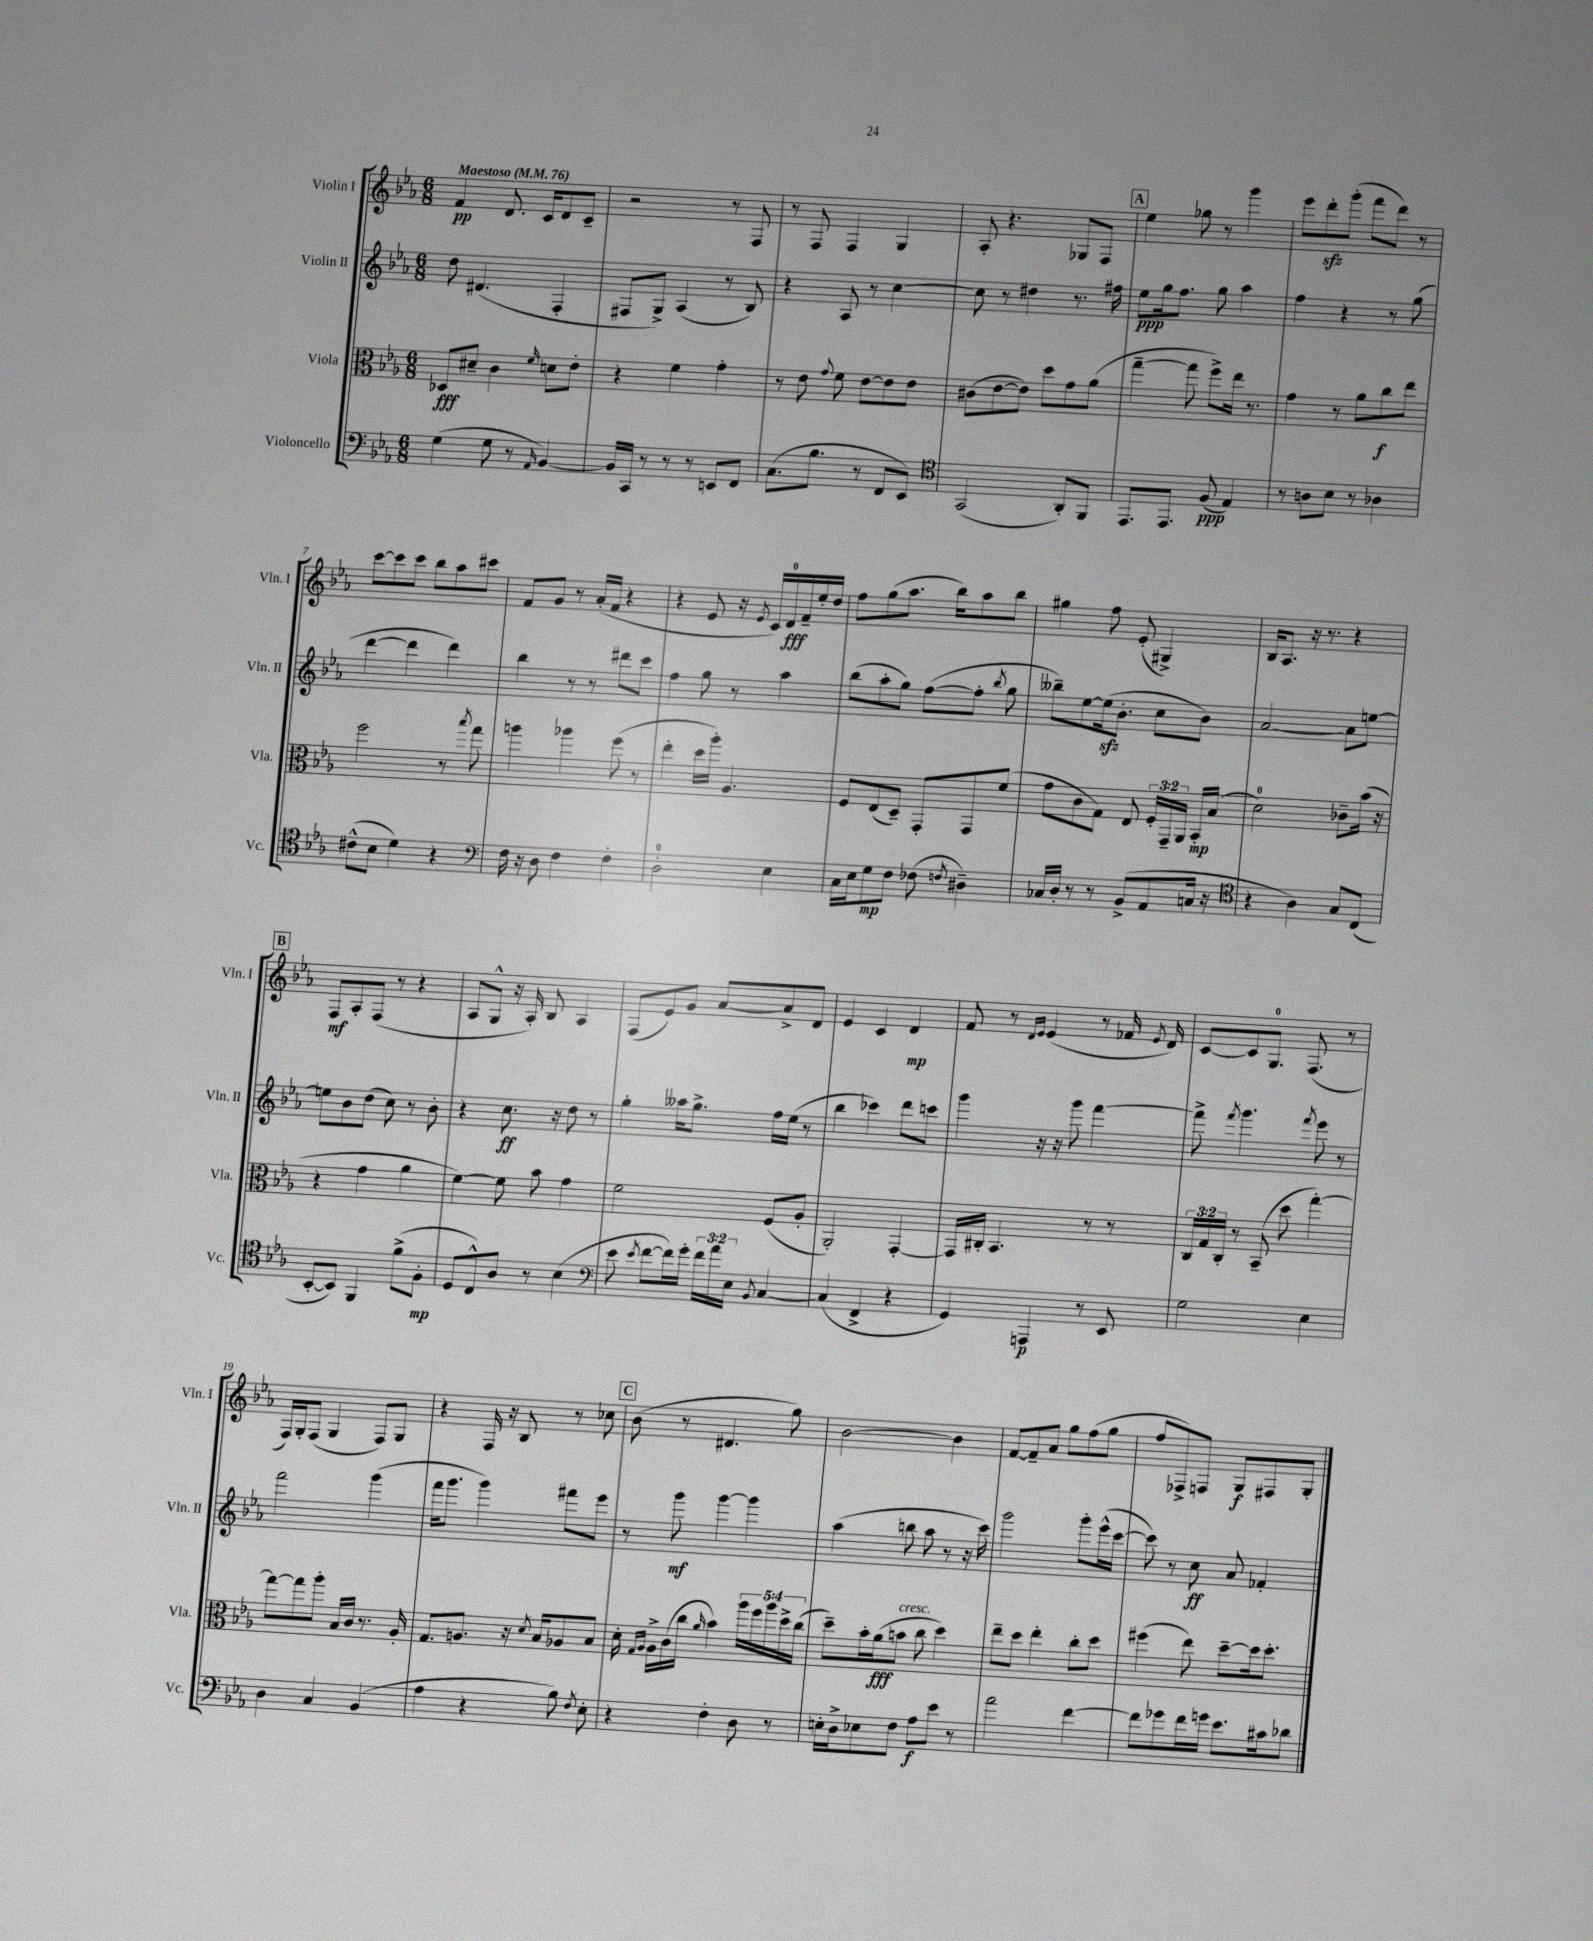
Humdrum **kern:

**kern	**dynam	**kern	**dynam	**kern	**dynam	**kern	**dynam
*part4	*part4	*part3	*part3	*part2	*part2	*part1	*part1
*staff4	*staff4	*staff3	*staff3	*staff2	*staff2	*staff1	*staff1
*I"Violoncello	*	*I"Viola	*	*I"Violin II	*	*I"Violin I	*
*I'Vc.	*	*I'Vla.	*	*I'Vln. II	*	*I'Vln. I	*
*clefF4	*	*clefC3	*	*clefG2	*	*clefG2	*
*k[b-e-a-]	*	*k[b-e-a-]	*	*k[b-e-a-]	*	*k[b-e-a-]	*
*M6/8	*	*M6/8	*	*M6/8	*	*M6/8	*
*MM76	*	*MM76	*	*MM76	*	*MM76	*
=1	=1	=1	=1	=1	=1	=1	=1
!	!	!	!	!	!	!LO:TX:a:B:t=Maestoso	!
(4G\	.	8D-X/L	fff	8dd\	.	4f/	pp
.	.	8d#X~/J	.	(4.d#X/	.	.	.
8G\	.	4c\	.	.	.	8.d/	.
8r	.	.	.	.	.	.	.
.	.	.	.	.	.	16c/KL	.
16qqAA-/	.	16qqf/	.	.	.	.	.
[4BB-/)	.	8dn\L	.	4F'/	.	8d/	.
.	.	8e-'\J	.	.	.	8c~/J	.
=2	=2	=2	=2	=2	=2	=2	=2
16BB-/LL]	.	4r	.	8F#X/L	.	2r	.
16CC/JJ	.	.	.	.	.	.	.
8r	.	.	.	8G^/J)	.	.	.
8r	.	4f\	.	(4A-/	.	.	.
8r	.	.	.	.	.	.	.
8EEn/L	.	4g'\	.	8r	.	8r	.
8FF/J	.	.	.	8B-/)	.	8F/	.
=3	=3	=3	=3	=3	=3	=3	=3
(8.C\L	.	8r	.	4r	.	8r	.
.	.	8e-\	.	.	.	8F/	.
8.B-\J	.	.	.	.	.	.	.
.	.	8qqg/	.	.	.	.	.
.	.	8f\	.	8A-/	.	4F/	.
8r	.	[8e-\L	.	8r	.	.	.
8FF/L	.	8e-\]	.	[4cc\	.	4G/	.
8EE-/J)	.	8e-\J	.	.	.	.	.
=4	=4	=4	=4	=4	=4	=4	=4
*clefC4	*	*	*	*	*	*	*
(2GG/	.	(8c#X\L	.	8cc\]	.	8A-'/	.
.	.	[8e-\	.	8r	.	4.r	.
.	.	8e-\J])	.	4dd#X\	.	.	.
.	.	8dd\L	.	.	.	.	.
8AA-'/L)	.	8g\	.	8.r	.	8G-X/L	.
8FF/J	.	(8a-\J	.	.	.	8F/J	.
.	.	.	.	16ff#X\	.	.	.
!!LO:REH:place=s1:t=A
=5	=5	=5	=5	=5	=5	=5	=5
8.EE-/L	.	[4gg~\	.	8ee-\L	ppp	4ee-\	.
.	.	.	.	16gg\k	.	.	.
8.EE-/J	.	.	.	8.ff\J	.	.	.
.	.	8gg\]	.	.	.	8gg-X\	.
(8F/	ppp	8ff^\L)	.	8gg\	.	8r	.
4E-/)	.	16ee-\Jk	.	4aa-\	.	4ggg\	.
.	.	8.r	.	.	.	.	.
=6	=6	=6	=6	=6	=6	=6	=6
8r	.	4g\	.	4ff\	.	8eee-\L	.
8An\L	.	.	.	.	.	8dddzz'\	.
8B-\J	.	8r	.	4r	.	(8ggg'\J	.
8r	.	8a-\L	.	.	.	8fff\L	.
4A-X\	.	8cc\	f	8r	.	8ddd\J)	.
.	.	8ee-\J	.	(8gg\	.	8r	.
!!LO:LB:g=z
=7	=7	=7	=7	=7	=7	=7	=7
(8c#X^^\L	.	2ff\	.	[4ddd\	.	[8ccc\L	.
8B-\J	.	.	.	.	.	8ccc\]	.
4d\)	.	.	.	4ddd\]	.	8ccc\J	.
.	.	.	.	.	.	8bb-\L	.
4r	.	8r	.	4ddd\)	.	8aa-\	.
.	.	8qbb-/	.	.	.	.	.
.	.	8gg\	.	.	.	8ccc#X\J	.
=8	=8	=8	=8	=8	=8	=8	=8
*clefF4	*	*	*	*	*	*	*
16F\	.	4aan\	.	4bb-\	.	8f/L	.
16r	.	.	.	.	.	.	.
8D\	.	.	.	.	.	8g/J	.
4F\	.	4aa-X\	.	8r	.	8r	.
.	.	.	.	8r	.	(16a-'/LL	.
.	.	.	.	.	.	16f/JJ	.
4F'\	.	(8ff\	.	8ddd#X\L	.	4r	.
.	.	8r	.	8ccc\J	.	.	.
=9	=9	=9	=9	=9	=9	=9	=9
2D'\	.	4ee-'\	.	4ff\	.	4r	.
.	.	16dd\LL	.	8gg\	.	8e-/	.
.	.	16aa-'\JJ)	.	.	.	.	.
.	.	4.A-/	.	8r	.	16r	.
.	.	.	.	.	.	8qe-/	.
.	.	.	.	.	.	16c/LL)	.
4E-\	.	.	.	4aa-\	.	16d/	fff
.	.	.	.	.	.	16f~/	.
.	.	.	.	.	.	16ee-'/	.
.	.	.	.	.	.	16dd/JJ	.
=10	=10	=10	=10	=10	=10	=10	=10
16C\LL	.	8F/L	.	(8bb-\L	.	8ff\L	.
16E-\J	.	.	.	.	.	.	.
8G\	mp	(8E-/	.	8aa-'\	.	(8gg\	.
8F\J	.	8D~/J)	.	8gg\J)	.	8.aa-\J	.
(8F-X\	.	8GG'/L	.	([8ff\L	.	.	.
.	.	.	.	.	.	16bb-\KL)	.
8qFn/	.	.	.	.	.	.	.
4D#X~\)	.	8GG/	.	8ff'\J]	.	8aa-\	.
.	.	.	.	8qbb-/	.	.	.
.	.	(8f/J	.	8gg\	.	8bb-\J	.
=11	=11	=11	=11	=11	=11	=11	=11
16C-X/LL	.	8g\L	.	8bb--X~\L)	.	4gg#X\	.
16D'/JJ	.	.	.	.	.	.	.
8r	.	8c\	.	[8ee-\	.	.	.
8r	.	8G\J)	.	(16ee-zz\k]	.	8ff\	.
.	.	.	.	8.b-'\J	.	.	.
(8BB-^/L	.	8E-/	.	.	.	(8e-'/	.
8AA-/	.	24F'/LL	.	8cc\L	.	4G#X^/)	.
.	.	24GG~/	.	.	.	.	.
.	.	24AA-/JJ	.	.	.	.	.
16Cn/Jk	.	16BB-'/LL	mp	8b-\J)	.	.	.
16r	.	(16B-/JJ	.	.	.	.	.
=12	=12	=12	=12	=12	=12	=12	=12
*clefC4	*	*	*	*	*	*	*
4r	.	2d\)	.	[2a-/	.	16B-/KL	.
.	.	.	.	.	.	8.A-/J	.
4A-\)	.	.	.	.	.	16r	.
.	.	.	.	.	.	8.r	.
8G/L	.	8c-X~\L	.	8a-\L]	.	4r	.
(8C/J	.	(16b-\Jk	.	[8een\J	.	.	.
.	.	16r	.	.	.	.	.
!!LO:LB:g=z
!!LO:REH:place=s1:t=B
=13	=13	=13	=13	=13	=13	=13	=13
[8BB-'/L	.	4r	.	8een\L]	.	8F/L	mf
8BB-/J])	.	.	.	8b-\	.	8A-'/	.
4FF/	.	4g\	.	(8dd\J	.	(8F/J	.
.	.	.	.	8cc\)	.	8r	.
(8f^\L	.	4a-\	.	8r	.	4r	.
8F'\J	mp	.	.	8b-'\	.	.	.
=14	=14	=14	=14	=14	=14	=14	=14
8D/L	.	[4f\)	.	4r	.	8A-/L	.
8C^^/)	.	.	.	.	.	8G^^/J	.
8A-/J	.	8f\]	.	8.cc\	ff	16r	.
.	.	.	.	.	.	16A-'/)	.
8r	.	8b-\	.	.	.	8B-/	.
.	.	.	.	16r	.	.	.
(4B-\	.	4g\	.	8dd\	.	4A-/	.
.	.	.	.	8r	.	.	.
=15	=15	=15	=15	=15	=15	=15	=15
*clefF4	*	*	*	*	*	*	*
8e-\	.	2f\	.	4gg'\	.	(8F/L	.
8qe-/	.	.	.	.	.	.	.
[8f\L	.	.	.	.	.	8e-/)	.
16f\L])	.	.	.	16aa--X\KL	.	8g/J	.
16g'\JJ	.	.	.	8.gg^\J	.	.	.
24f\LL	.	.	.	.	.	[8a-/L	.
24a-\	.	.	.	.	.	.	.
24E-\JJ	.	.	.	.	.	.	.
8qBB-/	.	.	.	.	.	.	.
[4C/	.	(8F/L	.	16ff\LL	.	8a-^/]	.
.	.	.	.	(16ee-\JJ	.	.	.
.	.	8A-'/J	.	8r	.	8d/J	.
=16	=16	=16	=16	=16	=16	=16	=16
(4C/]	.	2AA-'/)	.	4bb-\	.	4e-/	.
4FF^/	.	.	.	4ccc-X\)	.	4c/	.
4r	.	[4GG'/	.	8ddd\L	.	4d/	mp
.	.	.	.	8cccn\J	.	.	.
=17	=17	=17	=17	=17	=17	=17	=17
4GG/)	.	16GG/LL]	.	4ggg\	.	8f/	.
.	.	16C#X'/JJ	.	.	.	.	.
.	.	4.BB-/	.	.	.	8r	.
.	.	.	.	.	.	16qqd/LL	.
.	.	.	.	.	.	16qqe-/JJ	.
4AAAn/	p	.	.	16r	.	(4e-/	.
.	.	.	.	16r	.	.	.
.	.	.	.	8ggg\	.	.	.
8r	.	8r	.	[4fff\	.	8r	.
8EE-/	.	8r	.	.	.	16f-X/	.
.	.	.	.	.	.	8qe-/	.
.	.	.	.	.	.	16d/)	.
=18	=18	=18	=18	=18	=18	=18	=18
2G\	.	24C/LL	.	8fff^\]	.	[8c/L	.
.	.	24G/	.	.	.	.	.
.	.	24C'/JJ	.	.	.	.	.
.	.	.	.	8qfff/	.	.	.
.	.	8r	.	4.ggg\	.	8c/]	.
.	.	(8BB-~/	.	.	.	8.G/J	.
.	.	8dd\	.	.	.	.	.
.	.	.	.	.	.	(8.F/	.
.	.	.	.	8qfff/	.	.	.
4E-\	.	[4gg'\)	.	8eee-\	.	.	.
.	.	.	.	8r	.	8r	.
!!LO:LB:g=z
=19	=19	=19	=19	=19	=19	=19	=19
4D\	.	8gg\L_	.	2fff\	.	16F/LL)	.
.	.	.	.	.	.	16G'/J	.
.	.	8gg\]	.	.	.	(8F/J	.
4C/	.	8aa-'\J	.	.	.	4G/	.
.	.	16B-/LL	.	.	.	.	.
.	.	16c/JJ	.	.	.	.	.
(4BB-/	.	8.r	.	(4ggg\	.	8F/L)	.
.	.	.	.	.	.	8G/J	.
.	.	16A-'/	.	.	.	.	.
=20	=20	=20	=20	=20	=20	=20	=20
4A-\	.	8.G/L	.	16fff\KL	.	4r	.
.	.	.	.	8.ggg\J	.	.	.
.	.	8.An/J	.	.	.	.	.
4r	.	.	.	4ggg\)	.	16F/	.
.	.	.	.	.	.	16r	.
.	.	16r	.	.	.	8B-/	.
.	.	8qd/	.	.	.	.	.
.	.	16B-/KL	.	.	.	.	.
8B-\)	.	8A-X/	.	8fff#X\L	.	8r	.
8qF/	.	.	.	.	.	.	.
8E-'\	.	8B-/J	.	8eee-\J	.	8cc-X\	.
!!LO:REH:place=s1:t=C
=21	=21	=21	=21	=21	=21	=21	=21
4r	.	16d'\	.	8r	.	(8b-\	.
.	.	16qqG/LL	.	.	.	.	.
.	.	16qqA-/JJ	.	.	.	.	.
.	.	16A-^\LL	.	.	.	.	.
.	.	(16c\	.	8ggg\	mf	8r	.
.	.	16cc\JJ	.	.	.	.	.
.	.	16qqa-/	.	.	.	.	.
4F'\	.	4b-\)	.	[4ggg\	.	4.d#X/	.
8D\	.	20aa-\LL	.	4ggg\]	.	.	.
.	.	20ff\	.	.	.	.	.
.	.	20aa-\	.	.	.	.	.
8r	.	.	.	.	.	8gg\)	.
.	.	20dd^\	.	.	.	.	.
.	.	(20cc\JJ	.	.	.	.	.
=22	=22	=22	=22	=22	=22	=22	=22
16En'\LL	.	8dd~\L)	.	(4aa-\	.	[2b-\	.
16D^\J	.	.	.	.	.	.	.
8E-X\	.	16b-'\L	.	.	.	.	.
.	.	(16a-\J	fff	.	.	.	.
!	!	!LO:TX:a:i:t=cresc.	!	!	!	!	!
8F\J	.	8bn\J	.	8bbn\	.	.	.
8A-\L	f	8cc\	.	8aa-\	.	.	.
8e-\J	.	4dd\)	.	8r	.	4b-\]	.
8r	.	.	.	16r	.	.	.
.	.	.	.	16ccc\)	.	.	.
=23	=23	=23	=23	=23	=23	=23	=23
2a-\	.	8ee-~\L	.	2ggg\	.	[8f/L	.
.	.	8dd\J	.	.	.	8f~/]	.
.	.	4ee-'\	.	.	.	8a-/J	.
.	.	.	.	.	.	8gg\L	.
[4f\	.	8cc'\L	.	8ggg'\L	.	(8ff\	.
.	.	8dd\J	.	(16eee-^^\L	.	8gg\J	.
.	.	.	.	[16ccc\JJ	.	.	.
=24	=24	=24	=24	=24	=24	=24	=24
8f\L]	.	(4ff#X\	.	8ccc\])	.	8ff/L	.
8g-X\	.	.	.	8r	.	8F-X^/)	.
16f\L	.	8ee-\)	.	8cc\	ff	8Fn/J	.
16gn\JJ	.	.	.	.	.	.	.
8.e-\L	.	[8dd~\L	.	8a-/	.	8G/L	f
.	.	16dd\k]	.	4f-X'/	.	8F#X/	.
16c#X\k	.	8.dd'\J	.	.	.	.	.
8d-X\J	.	.	.	.	.	8G'/J	.
==	==	==	==	==	==	==	==
*-	*-	*-	*-	*-	*-	*-	*-
